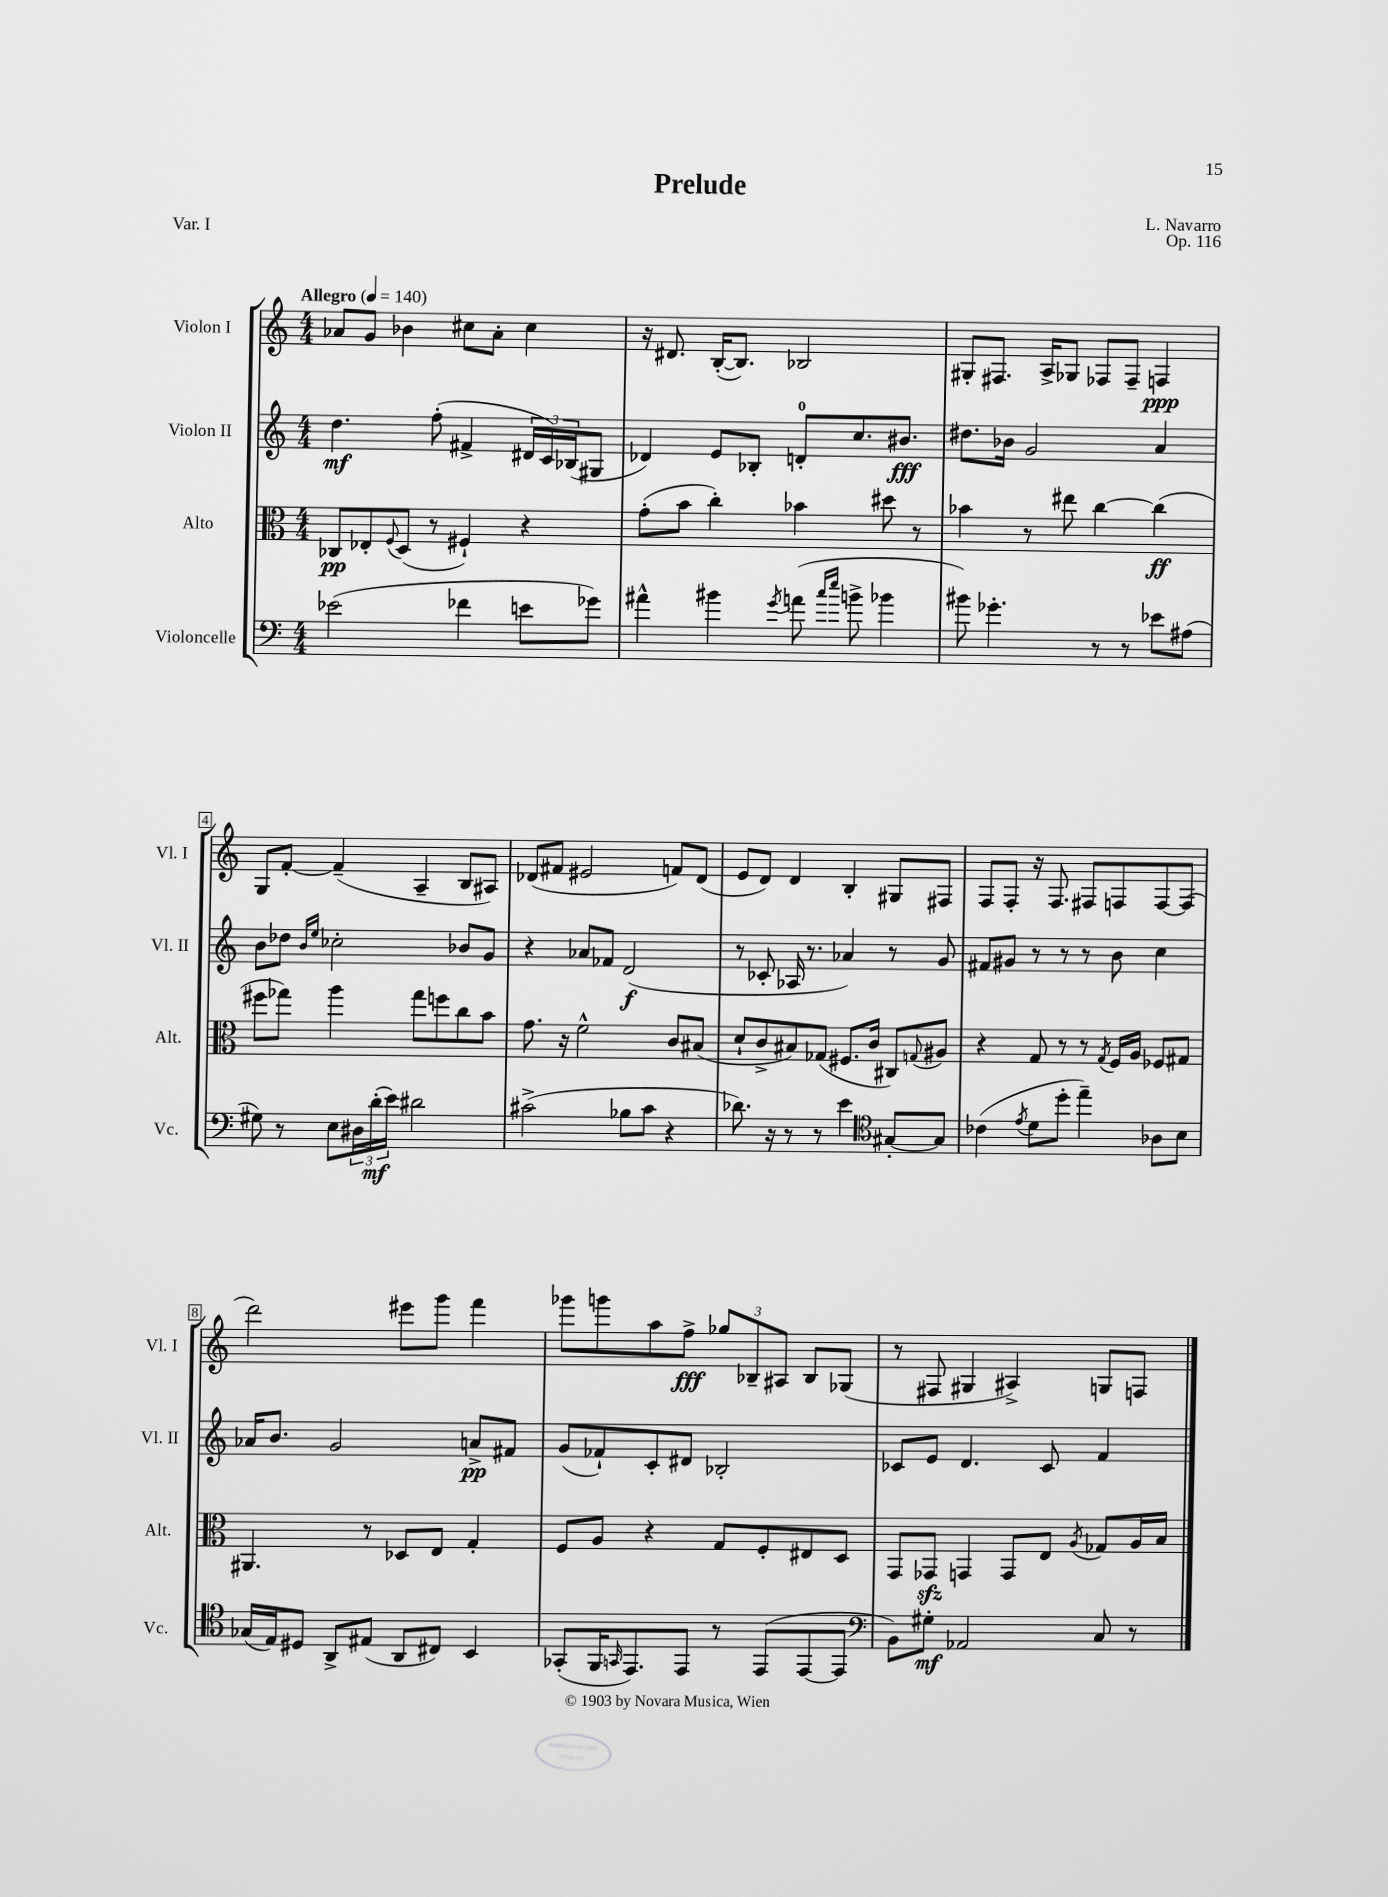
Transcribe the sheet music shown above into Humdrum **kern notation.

**kern	**kern	**kern	**kern
*staff4	*staff3	*staff2	*staff1
*clefF4	*clefC3	*clefG2	*clefG2
*k[]	*k[]	*k[]	*k[]
*M4/4	*M4/4	*M4/4	*M4/4
*MM140	*MM140	*MM140	*MM140
(2e-\	8C-/L	4.dd\	8a-/L
.	8E-'/	.	8g/J
.	8qqF/	.	.
.	(8D/J	.	4b-\
.	8r	(8ff'\	.
4f-\	4F#`/)	4f#^/	8cc#\L
.	.	.	8a-'\J
8e\L	4r	24d#/LL	4cc#\
.	.	24c/)	.
.	.	(24B-/J	.
8g-\J)	.	8G#/J	.
=	=	=	=
4a#^^\	(8g'\L	4d-/)	16r
.	.	.	8.d#/
.	8b\J	.	.
4b#\	4cc'\)	8e/L	([16B'/LK
.	.	.	8.B/]J)
.	.	8B-'/J	.
8qg/	.	.	.
(8a\	4b-\	8d'/L	2B-/
16qqcc/LL	.	.	.
16qqee/JJ	.	.	.
8b^\	.	8.cc/	.
4b-\	8dd#\	.	.
.	.	8.b#/J	.
.	8r	.	.
=	=	=	=
8b#\)	4b-\	8.dd#\L	8G#'/L
4.g-'\	.	.	8.F#/J
.	.	16b-\Jk	.
.	8r	2g/	.
.	.	.	16A^/LK
.	8ee#\	.	8G-/J
8r	[4cc\	.	8F-/L
8r	.	.	8F-~/J
8e-\L	(4cc\]	4a/	4F/
(8A#\J	.	.	.
=	=	=	=
8G#\)	8ff#\L	8b\L	8G/L
8r	8gg-\J)	8dd-\J	[8f'/J
.	.	16qqb/LL	.
.	.	16qqee/JJ	.
8E\L	4aa\	2cc-'\	(4f~/]
24D#\L	.	.	.
(24d'\	.	.	.
24e\JJ)	.	.	.
2d#\	8gg-\L	.	4A~/
.	8ff\	.	.
.	8cc\	8b-/L	8B/L
.	8b\J	8g/J	8A#/J)
=	=	=	=
(2c#^\	8.g\	4r	(8d-/L
.	.	.	8f#/J
.	16r	.	.
.	2f^^\	8a-/L	2e#/
.	.	8f-/J	.
8B-\L	.	(2d/	.
8c#\J	.	.	.
4r	8c/L	.	8f/L)
.	(8B#/J	.	(8d-/J
=	=	=	=
8.d-\)	8d`/L	8r	8e/L
.	8c^/	8c-'/	8d/J)
16r	.	.	.
8r	8B#/)	16A-/	4d/
.	.	8.r	.
8r	(8G-/J	.	.
4e\	8.F#/L	4a-/)	4B'/
.	16c/Jk	.	.
*clefC4	*	*	*
[8G#'/L	8C#/L)	8r	8G#/L
.	8qqG/	.	.
8G#/]J	8A#/J	8g/	8F#/J
=	=	=	=
(4c-\	4r	8f#/L	8F/L
.	.	8g#/J	8F'/J
8qe/	.	.	.
8d\L	8G/	8r	16r
.	.	.	8.F/
8dd'\J	8r	8r	.
4ee~\)	8r	8r	8F#/L
.	8qG/	.	.
.	16F/LL	8b\	8F/
.	16A/JJ	.	.
8A-\L	8F-/L	4cc\	[8F/
8B\J	8G#/J	.	(8F/]J
=	=	=	=
(16G-/LL	4.AA#/	16a-/LK	2ddd\)
16E/J)	.	8.b/J	.
8D#/J	.	.	.
8AA^/L	.	2g/	.
(8E#/J	8r	.	.
8AA/L	8D-/L	.	8eee#\L
8C#/J)	8E/J	.	8ggg\J
4BB/	4G'/	8a^/L	4fff\
.	.	8f#/J	.
=	=	=	=
(8GG-'/L	8F/L	(8g/L	8ggg-\L
16FF/K	8A/J	8f-`/)	8ggg\
16qqGG/	.	.	.
8.EE/)	.	.	.
.	4r	8c'/	8aa\
8EE/J	.	8d#/J	8ff^\J
8r	8G/L	2B-'/	12gg-/L
.	.	.	12B-~/
(8EE/L	8F'/	.	.
.	.	.	12A#/J
[8EE/	8E#/	.	8B-/L
8EE/]J	8D/J	.	(8G-/J
=	=	=	=
*clefF4	*	*	*
8BB\L)	8GG/L	8c-/L	8r
8G#'\J	8GG-/J	8e/J	8F#/
2AA-/	4GG/	4.d/	4G#/
.	8GG/L	.	4A#^/)
.	8E/J	8c-/	.
.	8qA/	.	.
8C/	8G-/L	4f/	8G/L
8r	16A/L	.	8F/J
.	16B/JJ	.	.
==	==	==	==
*-	*-	*-	*-
